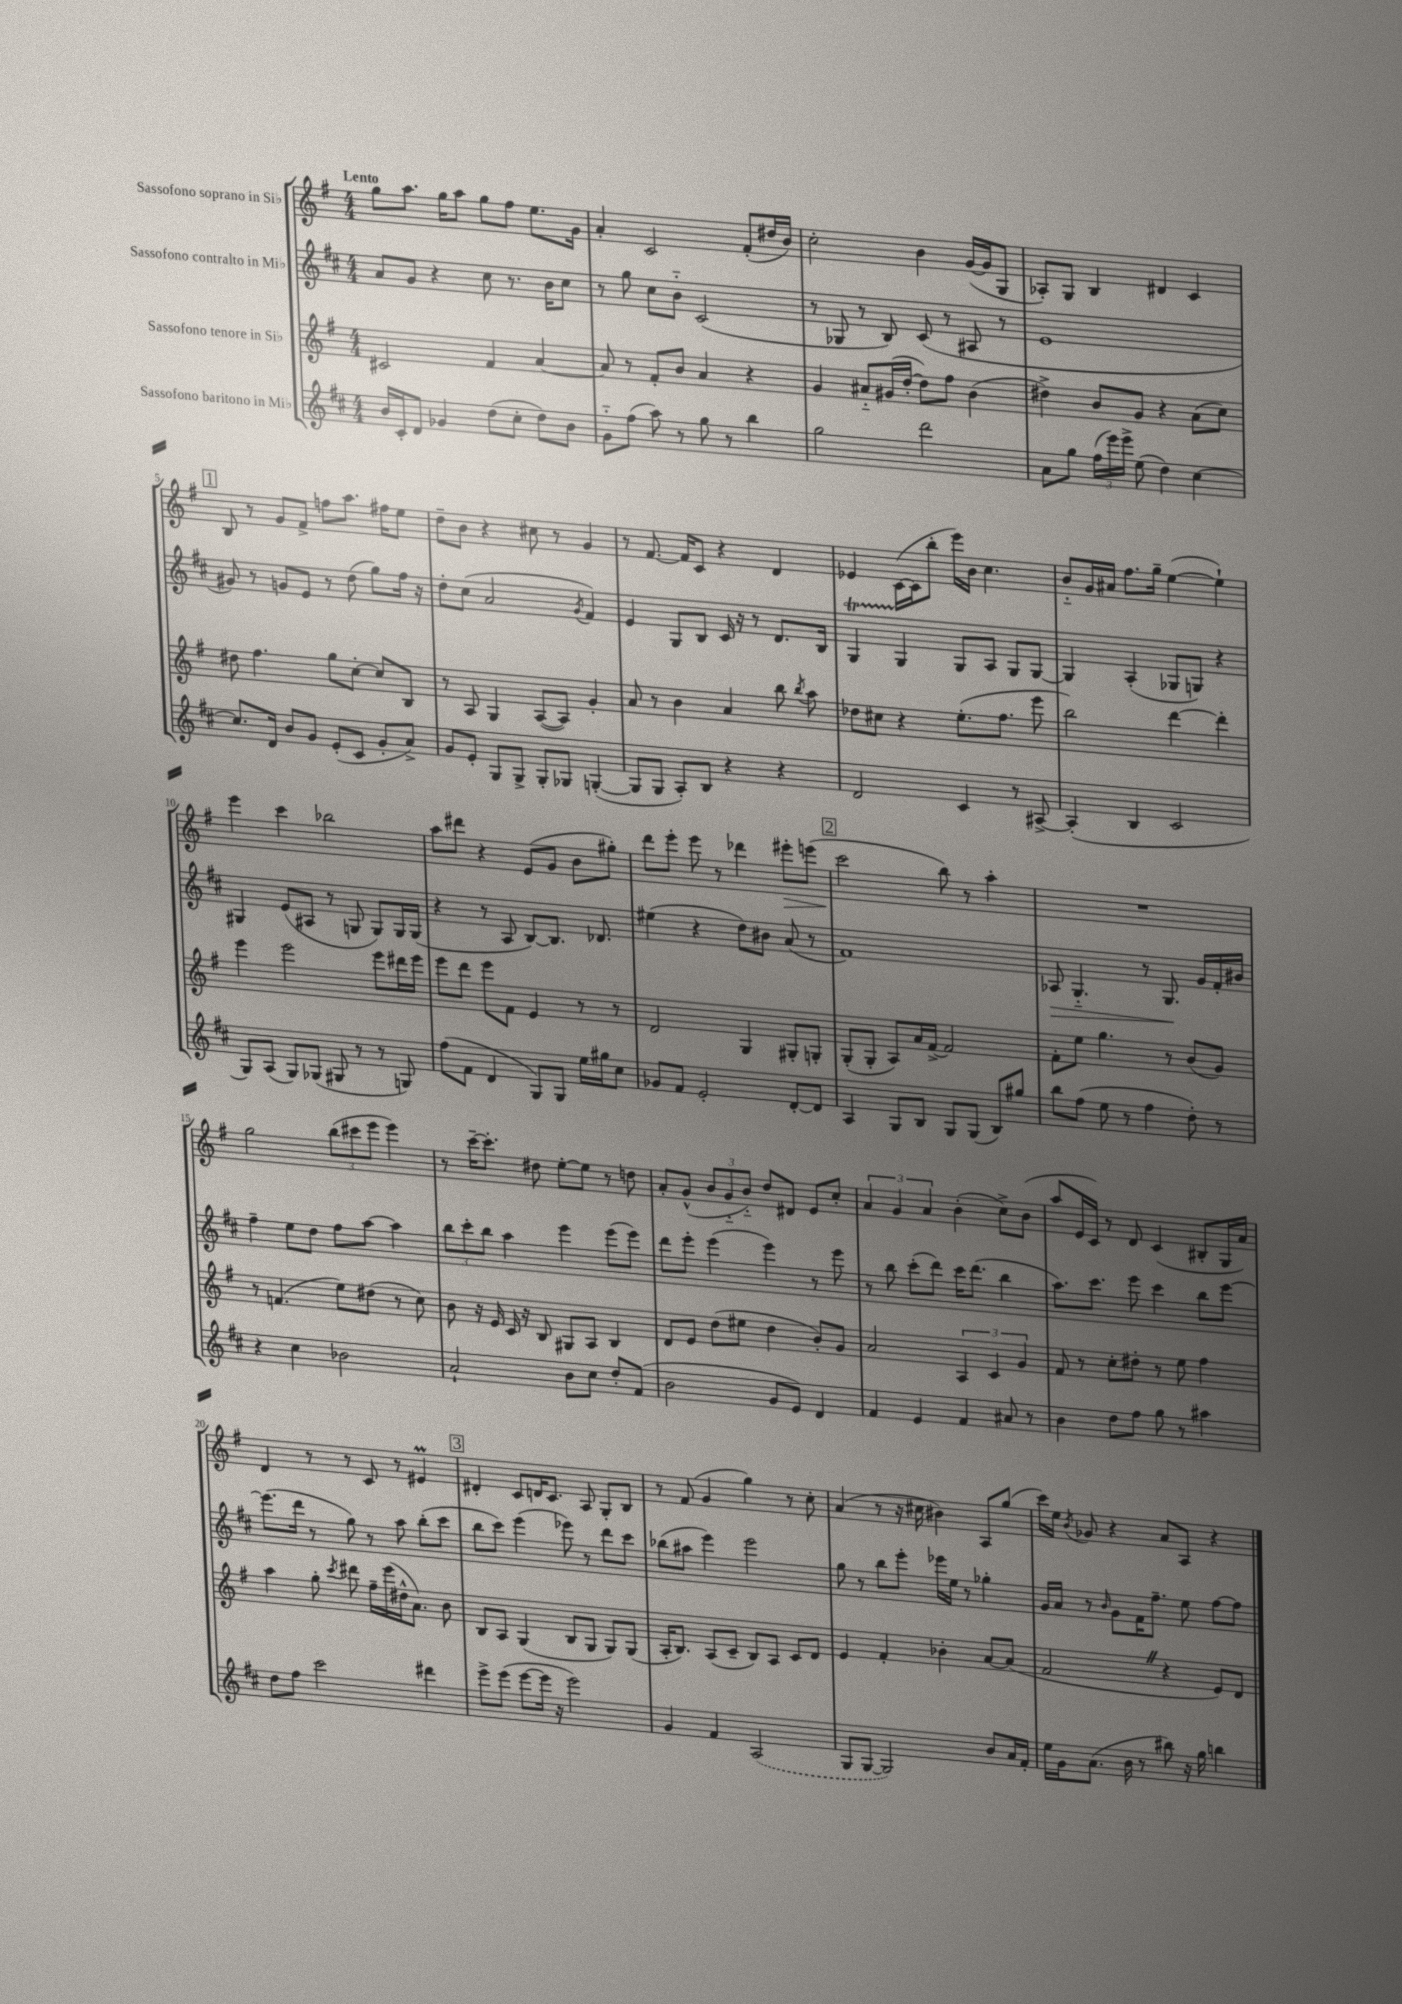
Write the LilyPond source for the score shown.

<<
\new StaffGroup <<
\new Staff = "s0" \with { instrumentName = "Sassofono soprano in Sib" } {
    \clef treble \key g \major \numericTimeSignature \time 4/4 \tempo "Lento"
    \autoBeamOff g''8[ a''8.] g''16[ a''8] g''8[ fis''8] e''8.[ g'16] |
    a'4-. c'2 fis'8[-.( dis''16 b'16]) |
    c''2-. b'4 g'16[~( g'16 g8] |
    aes8[-.) g8] b4 dis'4 c'4 |
    \mark \markup { \box "1" } b8 r8 g'8[ fis'8]-> f''8[ a''8.] fis''16[ e''8] |
    d''8[-- b'8] r4 cis''8 r8 g'4 |
    r8 fis'8.~ fis'16[ c'8] r4 d'4 |
    ees'4 c'16[~( c'16 b''8]-. e'''16[) b'16] c''4. |
    b'8[-_ g'16 ais'16] fis''8.[ g''16]-- e''4~( e''4-!) |
    e'''4 c'''4 bes''2 |
    a''8[ dis'''8] r4 e'8[( g'8] b'8[ gis''8]-.) |
    d'''8[ e'''8]-. e'''8 r8 des'''4 eis'''8[-.\> e'''8]( |
    \mark \markup { \box "2" } c'''2\! b''8) r8 a''4-. |
    R1 |
    g''2 \tuplet 3/2 { b''8[( cis'''8 e'''8] } e'''4) |
    r8 c'''16[~-- c'''8.]-. dis''8 e''8[~-. e''8] r8 d''8 |
    a'8[-. g'8]-^( \tuplet 3/2 { b'8[ g'8-_ b'8]-_) } d''8[ dis'8] e'8[ c''8]-. |
    \tuplet 3/2 { a'4 g'4 a'4 } b'4-.( c''8[->) b'8]( |
    a''8[ e'16 c'16]) r8 d'8 c'4( bis8[-. g16 a'16]) |
    d'4 r8 r8 c'8 r8 eis'4\prall |
    \mark \markup { \box "3" } dis'4-. c'8[ d'16 c'8.] a8 g8[-. b8] |
    r8 fis'8( g'4 g''4) r8 c''8-. |
    a'4( r8 r16 cis''16 bis'4) a8[ g''8]( |
    c'''16[) e''16] \acciaccatura { b'8 } ges'8 r4 a'8[ a8] r4 \bar "|." |
}
\new Staff = "s1" \with { instrumentName = "Sassofono contralto in Mib" } {
    \clef treble \key d \major \numericTimeSignature \time 4/4
    \autoBeamOff a'8[ g'8] r4 cis''8 r8. b'16[ cis''8] |
    r8 g''8 cis''8[ b'8]-_ cis'2( |
    r8 ges8 r8 b8) cis'8( r8 ais8 r8 |
    e'1 |
    \mark \markup { \box "1" } gis'8) r8 g'8[ e'8] r8 d''8( g''8[) fis''16] r16 |
    d''8[-. cis''8]( a'2 \acciaccatura { g'8 } fis'4) |
    e'4 g8[ b8] cis'16 r16 r8 d'8.[ b16] |
    g4\startTrillSpan g4\stopTrillSpan g8[ a8] g8[ g8]~ |
    g4 a4-.( ges8[ g8]) r4 |
    gis4 e'8[( ais8] r8 g8 g8[) g16 g16]( |
    r4 r8 a8 b8[~) b8.] des'8. |
    eis''4( r4 d''8[) bis'8] a'8( r8 |
    \mark \markup { \box "2" } fis'1) |
    aes8\> g4.-_ r8 g8.\! g'16[ fis'16-. bis'16] |
    fis''4-- e''8[ d''8] fis''8[ a''8]~ a''4 |
    \tuplet 3/2 { b''8[ cis'''8-. b''8] } a''4 e'''4 e'''8[( e'''8]) |
    d'''8[ e'''8]-. e'''4( e'''4) r8 e'''8 |
    r8 b''8 cis'''8[-.( d'''8]) cis'''16[ d'''8.]( b''4 |
    a''8.[) cis'''8.] e'''8 cis'''4 b''8[ e'''8]~ |
    e'''8.[( d'''16] r8 g''8) r8 a''8 b''8[-.( cis'''8] |
    \mark \markup { \box "3" } b''8[ cis'''8]) e'''4( ees'''8) r8 d'''8[ cis'''8] |
    bes''8[( ais''8] e'''4) e'''2 |
    g''8 r8 b''8[ e'''8]-. ees'''16[ e''16] r8 ges''4-. |
    g'16[ a'16] r8 \grace { b'16 } g'8[ fis'16 fis''8.]-- e''8 fis''8[~ fis''8] \bar "|." |
}
\new Staff = "s2" \with { instrumentName = "Sassofono tenore in Sib" } {
    \clef treble \key g \major \numericTimeSignature \time 4/4
    \autoBeamOff cis'2 fis'4 a'4~ |
    a'8 r8 fis'8[-. b'8] a'4 r4 |
    g'4 ais'8[-_ gis'16( d''16]~-. d''8[) fis''8] b'4( |
    dis''4->) b'8[ g'8] r4 a'8[( c''8]) |
    \mark \markup { \box "1" } dis''8 fis''4. g''8[ c''8]~-. c''8[ b8] |
    r8 a8 g4 a8[~( a8]) g'4-. |
    a'8 r8 b'4 a'4 b''8 \acciaccatura { b''8 } a''8 |
    des''8[ cis''8] r4 e''8.[-.( fis''8.] e'''8 |
    b''2) d'''4~ d'''4-. |
    e'''4 e'''2 e'''8[ dis'''16 e'''16] |
    e'''8[ d'''8] e'''8[ fis'8] e'4 r8 r8 |
    d'2 g4 gis8[-. g8]-. |
    \mark \markup { \box "2" } g8[-.( g8]-. a8[) a'16 fis'16]~-> fis'2 |
    fis'8[-. e''8] g''4. r8 b'8[( g'8]) |
    r8 f'4.( e''8[) dis''8]( r8 c''8) |
    b'8 r16 e'16 c'16 r16 b8 gis8[ a8] b4 |
    d'8[ e'8] d''8[( eis''8] d''4 b'8[-.) g'8] |
    a'2 \tuplet 3/2 { a4 c'4 g'4 } |
    fis'8 r8 c''8[-. dis''8]-. r8 e''8 fis''4 |
    a''4 g''8-. \acciaccatura { c'''8 } dis'''8 fis''16[-- e'''16( dis''16-^ a'8.]) b'8 |
    \mark \markup { \box "3" } b8[ a8] g4( b8[ g8] g8[) g8]( |
    a16[-. b8.]) a8[( c'8]-- b8[) a8] c'8[ d'8] |
    e'4 fis'4-. bes'4-. a'8[~ a'8]( |
    fis'2 \once \override BreathingSign.text = \markup { \musicglyph "scripts.caesura.straight" } \breathe r4 e'8[) d'8] \bar "|." |
}
\new Staff = "s3" \with { instrumentName = "Sassofono baritono in Mib" } {
    \clef treble \key d \major \numericTimeSignature \time 4/4
    \autoBeamOff b'16[ cis'16-. d'8] ges'4 d''8[( cis''8]-. d''8[) b'8] |
    g'8[-_ fis''8]( a''8) r8 g''8 r8 b''4 |
    g''2 d'''2 |
    a'8[ g''8] \tuplet 3/2 { fis''16[( e'''16) e'''16]-> } e''8( d''4) cis''4~ |
    \mark \markup { \box "1" } cis''8.[ d'16] b'8[ g'8] e'8[-.( cis'8] g'8[-. a'8]->) |
    g'8[ e'8]-. g8[ g8]-> g8[-. ges8] g4~-.( |
    g8[ g8] a8[-.) b8] r4 r4 |
    d'2 cis'4 r8 ais8~-> |
    ais4-.( b4 cis'2 |
    g8[) a8]( g8[) ges8]( gis8 r8 r8 g8) |
    fis''8[( fis'8] d'4 g8[) g8] e''16[ gis''16 cis''8] |
    ges'8[ fis'8] e'2-. d'8[~-. d'8] |
    \mark \markup { \box "2" } a4 g8[ b8] g8[ g8]( b8[) gis''8] |
    b''8[ fis''8]( e''8 r8 fis''4 d''8-.) r8 |
    r4 cis''4 bes'2 |
    a'2-! b'8[ cis''8] d''8[-. fis'8]( |
    b'2 g'8[ e'8]) d'4 |
    fis'4 e'4 fis'4 ais'8 r8 |
    b'4 d''8[ fis''8] g''8 r8 ais''4 |
    d''8[ fis''8] cis'''2 dis'''4 |
    \mark \markup { \box "3" } e'''8[-> e'''8]( e'''8[~ e'''16] r16 e'''2) |
    g'4 fis'4 \once \slurDashed a2( |
    g8[ g8]~ g2) b'8[ a'16 fis'16]-. |
    e''16[ g'16 a'8.]( b'16 r8 bis''8) r16 g''16 b''4 \bar "|." |
}
>>
>>
